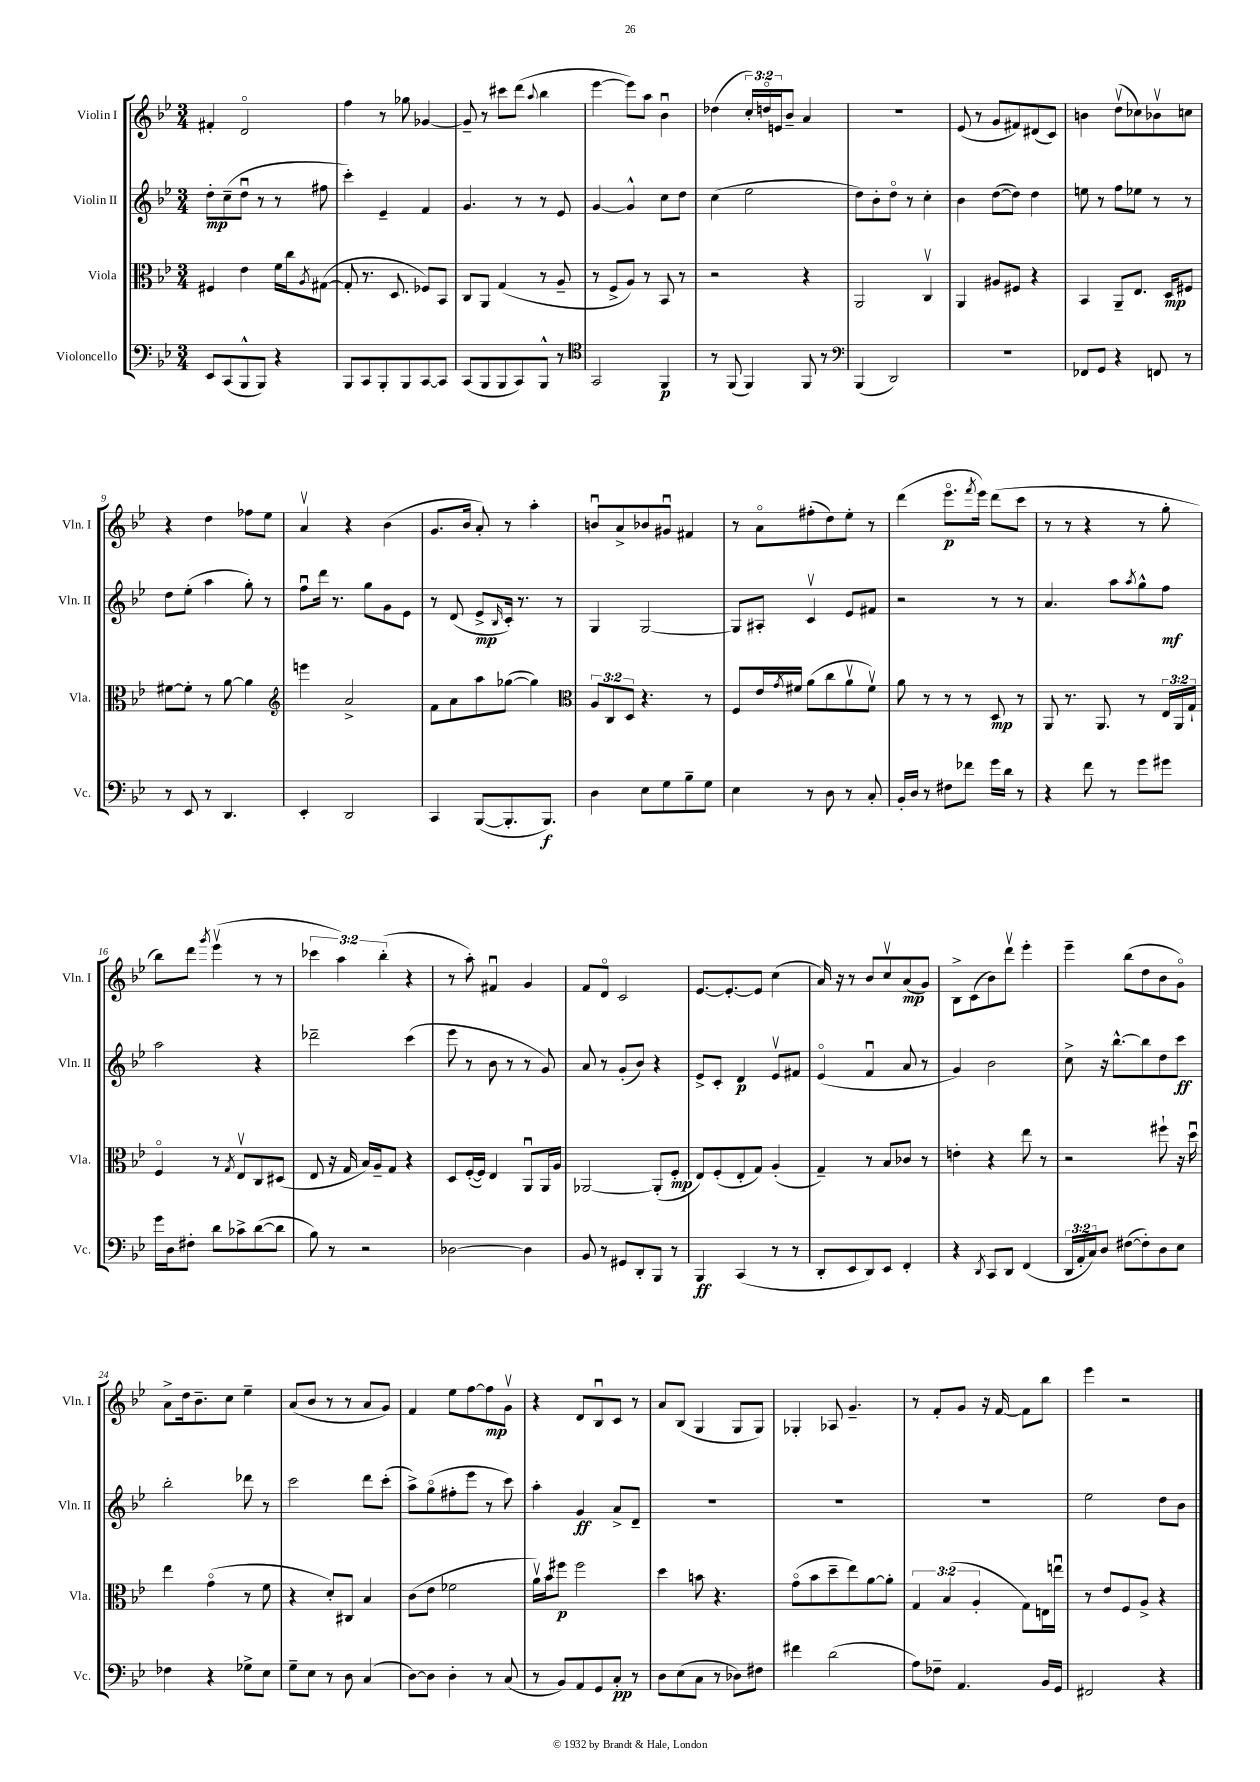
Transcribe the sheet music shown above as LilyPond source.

<<
\new StaffGroup <<
\new Staff = "s0" \with { instrumentName = "Violin I" shortInstrumentName = "Vln. I" } {
    \clef treble \key bes \major \numericTimeSignature \time 3/4 \override Staff.TupletNumber.text = #tuplet-number::calc-fraction-text
    fis'4-. d'2\flageolet |
    f''4 r8 ges''8 ges'4~ |
    ges'8-- r8 cis'''8 d'''8( \appoggiatura { a''8 } bes''4 |
    ees'''4~ ees'''8) a''8 bes'4\downbow |
    des''4( \tuplet 3/2 { c''16-.) d''16\flageolet e'16 } bes'8-- a'4 |
    r2. |
    ees'8( r8 g'8 fis'8) dis'8( c'8) |
    b'4 d''8\upbow( ces''8) bes'8\upbow c''8 |
    r4 d''4 fes''8 ees''8 |
    a'4\upbow r4 bes'4( |
    g'8. bes'16 a'8-.) r8 a''4-. |
    b'8\downbow a'8-> bes'8 gis'8\downbow fis'4 |
    r8 a'8\flageolet fis''8-.( d''8) ees''8-. r8 |
    d'''4( ees'''8.\flageolet\p \acciaccatura { f'''8 } ees'''16) d'''8( c'''8 |
    r8 r8 r4 r8 g''8-. |
    bes''8) d'''8 \acciaccatura { g'''8 } ees'''4\upbow( r8 r8 |
    \tuplet 3/2 { ces'''4 a''4) bes''4-.( } r4 |
    r8 a''8-.) fis'4\downbow g'4 |
    f'8 d'8\flageolet c'2 |
    ees'8.~ ees'8.~-. ees'8 c''4( |
    a'16) r16 r8 bes'8 c''8\upbow a'8\mp( g'8) |
    bes8-> c'8( bes'8) d'''8\upbow ees'''4-. |
    ees'''4-- bes''8( d''8 bes'8 g'8\flageolet) |
    a'8-> d''16 bes'8.-- c''8 ees''4-- |
    a'8( bes'8 r8 r8 a'8 g'8) |
    f'4 ees''8 f''8~ f''8\mp g'8\upbow |
    r4 d'8 bes8\downbow c'8 r8 |
    a'8 bes8( g4 g8 g8) |
    ges4-. aes8 g'4.-- |
    r8 f'8-. g'8 r16 f'16~ f'8 bes''8 |
    ees'''4 r2 \bar "|." |
}
\new Staff = "s1" \with { instrumentName = "Violin II" shortInstrumentName = "Vln. II" } {
    \clef treble \key bes \major \numericTimeSignature \time 3/4
    d''8-.\mp c''8--( d''8\downbow r8 r8 fis''8 |
    c'''4-.) ees'4-- f'4 |
    g'4. r8 r8 ees'8 |
    g'4~ g'4-^ c''8 d''8 |
    c''4( ees''2 |
    d''8) bes'8-. d''8\flageolet r8 c''4-. |
    bes'4 d''8~( d''8) d''4 |
    e''8 r8 f''8 ees''8 r8 r8 |
    d''8 ees''8-.( a''4 g''8-.) r8 |
    f''8\downbow d'''16 r8. g''8 g'8 ees'8 |
    r8 d'8( ees'8->\mp \grace { bes16 } c'16-.) r8. r8 |
    g4 g2~ |
    g8 ais8-. c'4\upbow ees'8 fis'8 |
    r2 r8 r8 |
    a'4. a''8 \acciaccatura { a''8 } g''8-^ f''8\mf |
    a''2 r4 |
    des'''2-- c'''4( |
    ees'''8 r8 bes'8 r8 r8 g'8) |
    a'8 r8 g'8-.( bes'8) r4 |
    ees'8-> c'8-. d'4\p ees'8\upbow fis'8 |
    ees'4\flageolet( f'4\downbow a'8 r8 |
    g'4) bes'2 |
    c''8-> r16 bes''8.~-^ bes''8 d''8 c'''8\ff |
    bes''2-. des'''8 r8 |
    c'''2 d'''8 c'''8-.( |
    a''8->) g''8\flageolet( fis''8-. ees'''8 r8 c'''8) |
    a''4-. g'4\ff a'8-> d'8-- |
    R2. |
    R2. |
    R2. |
    ees''2 d''8 bes'8 \bar "|." |
}
\new Staff = "s2" \with { instrumentName = "Viola" shortInstrumentName = "Vla." } {
    \clef alto \key bes \major \numericTimeSignature \time 3/4 \override Staff.TupletNumber.text = #tuplet-number::calc-fraction-text
    fis4 ees'4 f'16 c''16 \acciaccatura { a8 } gis8~( |
    gis8-. r8. d8. fes8) bes,8 |
    c8 a,8 g4( r8 a8-- |
    r8 f8-> a8) r8 bes,8 r8 |
    r2 r4 |
    a,2 c4\upbow |
    a,4 ais8 fis8 r4 |
    bes,4 a,8-- ees8. d16\mp fis8 |
    fis'8~ fis'8-. r8 a'8~ a'4 |
    \clef treble e'''4 a'2-> |
    f'8 a'8 a''8 ges''8~( ges''4) |
    \clef alto \tuplet 3/2 { a8 c8 d8 } r4. r8 |
    f8 ees'16 \acciaccatura { g'8 } fis'16 a'8( c''8 a'8\upbow fis'8\upbow) |
    a'8 r8 r8 r8 d8\mp r8 |
    a,8 r8. a,8. r8 \tuplet 3/2 { ees16 a,16 g16-! } |
    f4\flageolet r8 \acciaccatura { g8 } ees8\upbow c8 dis8( |
    ees8 r16 g16 bes16) a16-- g8 r4 |
    d8 f16~-.( f16) ees4 a,8\downbow a,16 a16 |
    aes,2~ aes,8-.( f8-.\mp |
    ees8) f8-.( ees8-. g8) a4-.( |
    g4--) r8 bes8 ces'8 r8 |
    e'4-. r4 ees''8 r8 |
    r2 fis''8-! r16 d''16\downbow |
    ees''4 g'4\flageolet( r8 f'8 |
    r4 d'8-.) cis8 bes4 |
    c'8( ees'8 fes'2 |
    a'16\upbow) bes'16 fis''8\p fis''2 |
    d''4 b'8 r4. |
    g'8\flageolet( bes'8 d''8-- ees''8) a'8~ a'8-. |
    \tuplet 3/2 { g4 bes4( a4-. } g8) e16 e''16\downbow |
    r8 ees'8 f8 a8-> r4 \bar "|." |
}
\new Staff = "s3" \with { instrumentName = "Violoncello" shortInstrumentName = "Vc." } {
    \clef bass \key bes \major \numericTimeSignature \time 3/4 \override Staff.TupletNumber.text = #tuplet-number::calc-fraction-text
    ees,8 c,8( bes,,8-^ bes,,8) r4 |
    bes,,8 c,8 bes,,8-. bes,,8 c,8~ c,8 |
    c,8( bes,,8 bes,,8 c,8) bes,,8-^ r8 |
    \clef tenor g,2 f,4\p |
    r8 f,8( f,4) f,8 r8 |
    \clef bass bes,,4( d,2) |
    R2. |
    fes,8 g,8 r4 f,8 r8 |
    r8 ees,8 r8 d,4. |
    ees,4-. d,2 |
    c,4 bes,,8~( bes,,8.-. bes,,8.\f) |
    d4 ees8 g8 bes8-- g8 |
    ees4 r8 d8 r8 c8-. |
    bes,16-. d16 r8 fis8 fes'8 g'16 d'16 r8 |
    r4 f'8 r8 g'8 gis'8 |
    g'16 d16 fis8-. d'8 ces'8-> d'8~( d'8 |
    bes8) r8 r2 |
    des2~ des4 |
    bes,8 r8 gis,8 d,8-. bes,,8 r8 |
    bes,,4\ff c,4( r8 r8 |
    d,8-. ees,8 d,8) ees,8 f,4-. |
    r4 \acciaccatura { d,8 } c,8 d,8 f,4( |
    \tuplet 3/2 { d,16 a,16-. c16) } d8 fis8~( fis8-.) d8 ees8 |
    fes4 r4 ges8-> ees8 |
    g8-- ees8 r8 d8 c4( |
    d8~) d8 d4-. r8 c8( |
    r8 bes,8) a,8 g,8 c8-.\pp r8 |
    d8 ees8( c8 r8 des8) fis8 |
    fis'4 d'2( |
    a8) fes8-- a,4. bes,16 g,16 |
    fis,2 r4 \bar "|." |
}
>>
>>
